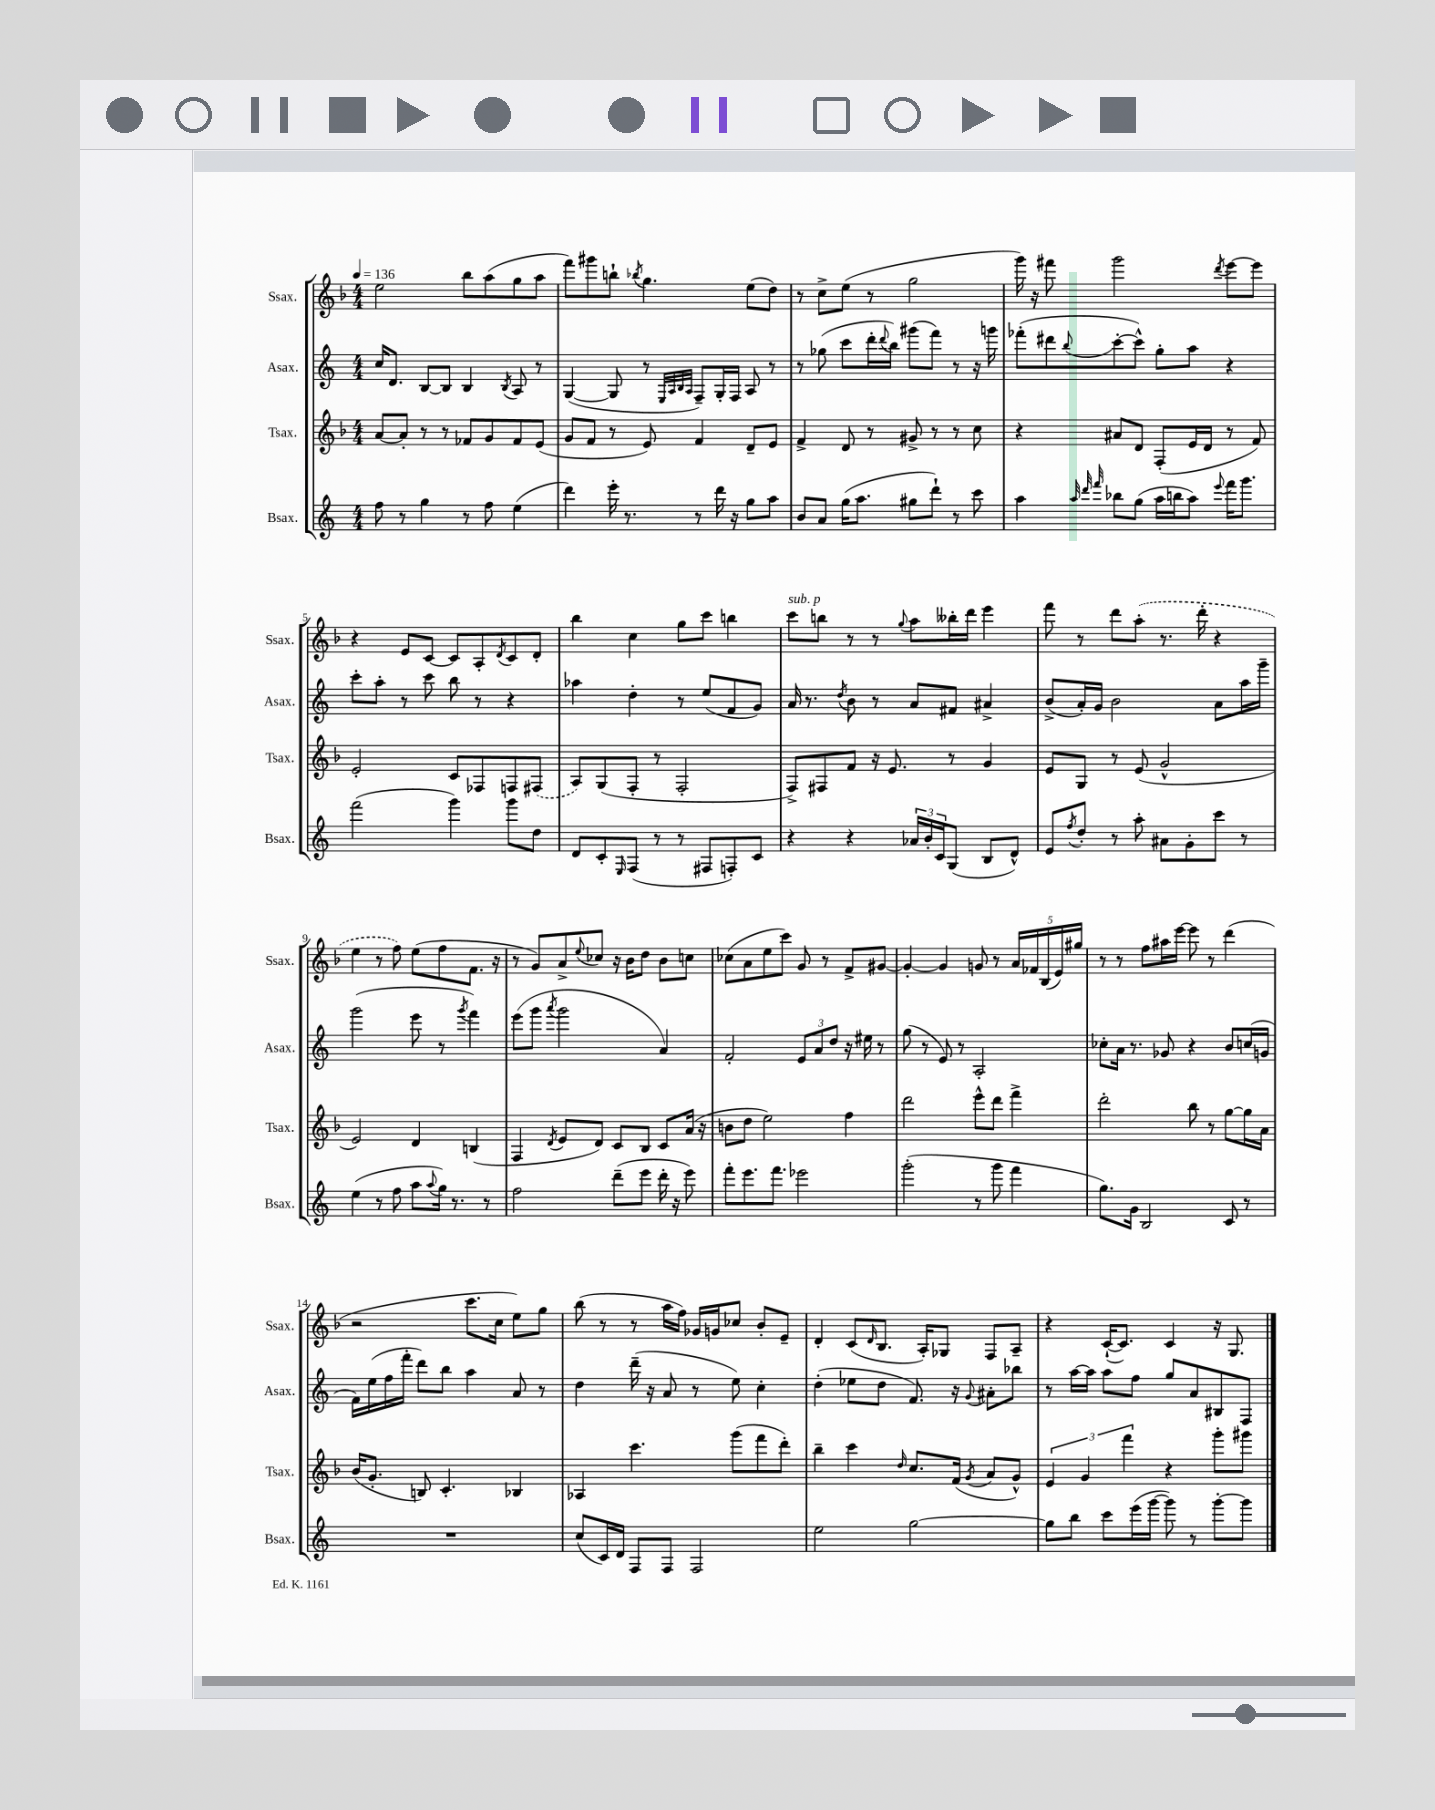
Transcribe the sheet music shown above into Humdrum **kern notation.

**kern	**kern	**kern	**kern
*staff4	*staff3	*staff2	*staff1
*clefG2	*clefG2	*clefG2	*clefG2
*k[]	*k[b-]	*k[]	*k[b-]
*M4/4	*M4/4	*M4/4	*M4/4
*MM136	*MM136	*MM136	*MM136
8ff	[8a	16cc	2ee
.	.	8.d	.
8r	8a']	.	.
4gg	8r	[8B	.
.	8r	8B]	.
8r	8f-	4B	8bb-
8ff	8g	.	(8aa
.	.	8qB	.
(4ee	8f-	8A	8gg
.	(8e	8r	8aa
=	=	=	=
4ddd)	8g	([4G	8fff)
.	8f	.	8ggg#
16eee'	8r	8G]	8bb`
8.r	.	.	.
.	.	.	8qbb-
.	8e)	8r	4.gg
.	.	32qqE	.
.	.	32qqA	.
.	.	32qqB	.
.	.	32qqA	.
8r	4f	8F~)	.
16ddd	.	16G'	.
16r	.	16F	.
8gg	8d~	8A	(8ee
8aa	8e	8r	8dd)
=	=	=	=
8b	4f^	8r	8r
8a	.	(8gg-	8cc^
(16gg	8d	8ccc	(8ee
8.aa	.	.	.
.	8r	16ddd'	8r
.	.	8qqddd	.
.	.	16bb)	.
8gg#	8g#^	(8ggg#	2gg
8ddd`)	8r	8fff)	.
8r	8r	8r	.
8ccc	8cc	16r	.
.	.	16ggg	.
=	=	=	=
4aa	4r	(8fff-'	16ggg)
.	.	.	16r
.	.	8ddd#	8fff#
32qqaa	.	.	.
32qqddd	.	.	.
32qqfff	.	8qqbb	.
8bb-	8a#	[8ccc'	2ggg
(8gg	8d	8ccc^^])	.
16aa	(8F'	8gg'	.
16bb	.	.	.
8aa)	16e	8aa	.
.	16d	.	.
8qqeee	.	.	8qddd
16fff	8r	4r	[8eee
8.ggg	.	.	.
.	8f)	.	8eee]
=	=	=	=
(2fff	2e'	8ccc'	4r
.	.	8aa'	.
.	.	8r	8e
.	.	8ccc	[8c
4ggg)	8c	8bb	8c]
.	8F-	8r	8A'
.	.	.	8qd
8ggg	8F	4r	8c
8dd	(8F#	.	8d'
=	=	=	=
8d	8A)	4aa-	4bb-
8c'	(8G	.	.
16qqE	.	.	.
(8F	8F'	4dd'	4cc
8r	8r	.	.
8r	2F'	8r	8gg
8F#	.	(8ee	8ccc
8F')	.	8f	4bb
8c	.	8g)	.
=	=	=	=
4r	8F^)	16a	8ccc
.	.	8.r	.
.	8F#	.	8bb
.	.	8qdd	.
4r	8f	8b	8r
.	16r	8r	8r
.	8.e	.	.
.	.	.	8qqgg
24a-	.	8a	8aa
24b'	.	.	.
24c	.	.	.
(8G	8r	8f#	16bb--'
.	.	.	16ddd
8B	4g	4a#^	4eee
8d^^)	.	.	.
=	=	=	=
8e	8e	(8b^	8fff
8qff	.	.	.
8dd'	8G	16a')	8r
.	.	16g	.
8r	8r	2b	8ddd
8aa'	(8e	.	(8aa'
8a#	2g^^	.	8.r
8g'	.	.	.
.	.	.	16ddd'
8ccc	.	8a	4r
8r	.	16aa	.
.	.	16ggg~	.
=	=	=	=
(4ee	2e)	(2ggg	4ee
8r	.	.	8r
8ff	.	.	8ff)
8aa	4d	8eee	(8ee
8qqaa	.	.	.
16gg)	.	8r	8ff
8.r	.	.	.
.	.	8qggg	.
.	(4B	4fff)	8.f
8r	.	.	.
.	.	.	16r
=	=	=	=
2ff	4F	(8eee	8r
.	.	8ggg	8g)
.	8qd	8qaaa	.
.	8e	2ggg	8a^
.	.	.	8qqee
.	8d)	.	8cc-
(8ddd~	8c	.	16r
.	.	.	16b-
8eee	8B-	.	8dd
16ddd'	8c	4a)	8b-
16r	.	.	.
8eee)	(16a	.	8cc
.	16r	.	.
=	=	=	=
8fff'	8b	2f'	(8cc-
8.eee	8dd	.	8a
.	2ee)	.	8ee
8.fff	.	.	.
.	.	.	8ccc)
2eee-	.	12e	8g
.	.	12a	.
.	.	.	8r
.	.	12dd	.
.	4ff	16r	8f^
.	.	16ee#	.
.	.	8r	[8g#
=	=	=	=
(2ggg'	2ddd	(8gg	4g#'_
.	.	8r	.
.	.	8e)	4g#]
.	.	8r	.
8r	8eee^^	2A'	8g
8ggg	8ddd	.	8r
4fff	4fff^	.	20a
.	.	.	20f-
.	.	.	(20B-
.	.	.	20e)
.	.	.	20gg#
=	=	=	=
8.gg)	2ddd'	8cc-'	8r
.	.	16a	8r
16g	.	8.r	.
2B	.	.	8ff
.	.	8g-	16aa#
.	.	.	[16eee
.	8bb-	4r	8eee]
.	8r	.	8r
8c	[8gg	8b	(4ddd
8r	16gg]	(16cc	.
.	16a	16g	.
=	=	=	=
1r	(16b-	16f)	2r
.	8.g'	(16ee	.
.	.	16ff	.
.	.	16fff'	.
.	8B)	8ddd)	.
.	4.c'	8bb	.
.	.	4aa	8.ccc
.	.	.	16cc
.	4B-	8a	8ee)
.	.	8r	8gg
=	=	=	=
(8cc	4A-	4dd	(8bb-
16c)	.	.	8r
16d	.	.	.
8F	4.ccc	(16ddd~	8r
.	.	16r	.
8F	.	8a	16aa
.	.	.	16ff)
2F	.	8r	16g-
.	.	.	16g
.	(8ggg	8ee)	8cc-
.	8fff	4cc'	8b-'
.	8ddd')	.	8e~
=	=	=	=
2ee	4bb-~	(4dd'	4d'
.	4ccc	8ee-	(8c
.	.	.	16qqd
.	.	8dd	8.B-
.	16qqdd	.	.
[2gg	8.cc	8.f)	.
.	.	.	16A')
.	.	.	8G-
.	(16f	16r	.
.	8qg	8qqg	.
.	8a	8a#'	8F
.	8g^^)	8bb-	8A~
=	=	=	=
8gg]	6e	8r	4r
8bb	.	[16aa	.
.	6g	.	.
.	.	16aa]	.
8ccc	.	8aa	([16c`
.	.	.	8.c])
.	6fff	.	.
(16eee	.	8ff	.
[16ggg	.	.	.
8ggg])	4r	8gg	4c
8r	.	8a	.
[8ggg'	8ggg'	8B#	16r
.	.	.	8.G
8ggg]	8ggg#	8F	.
==	==	==	==
*-	*-	*-	*-
